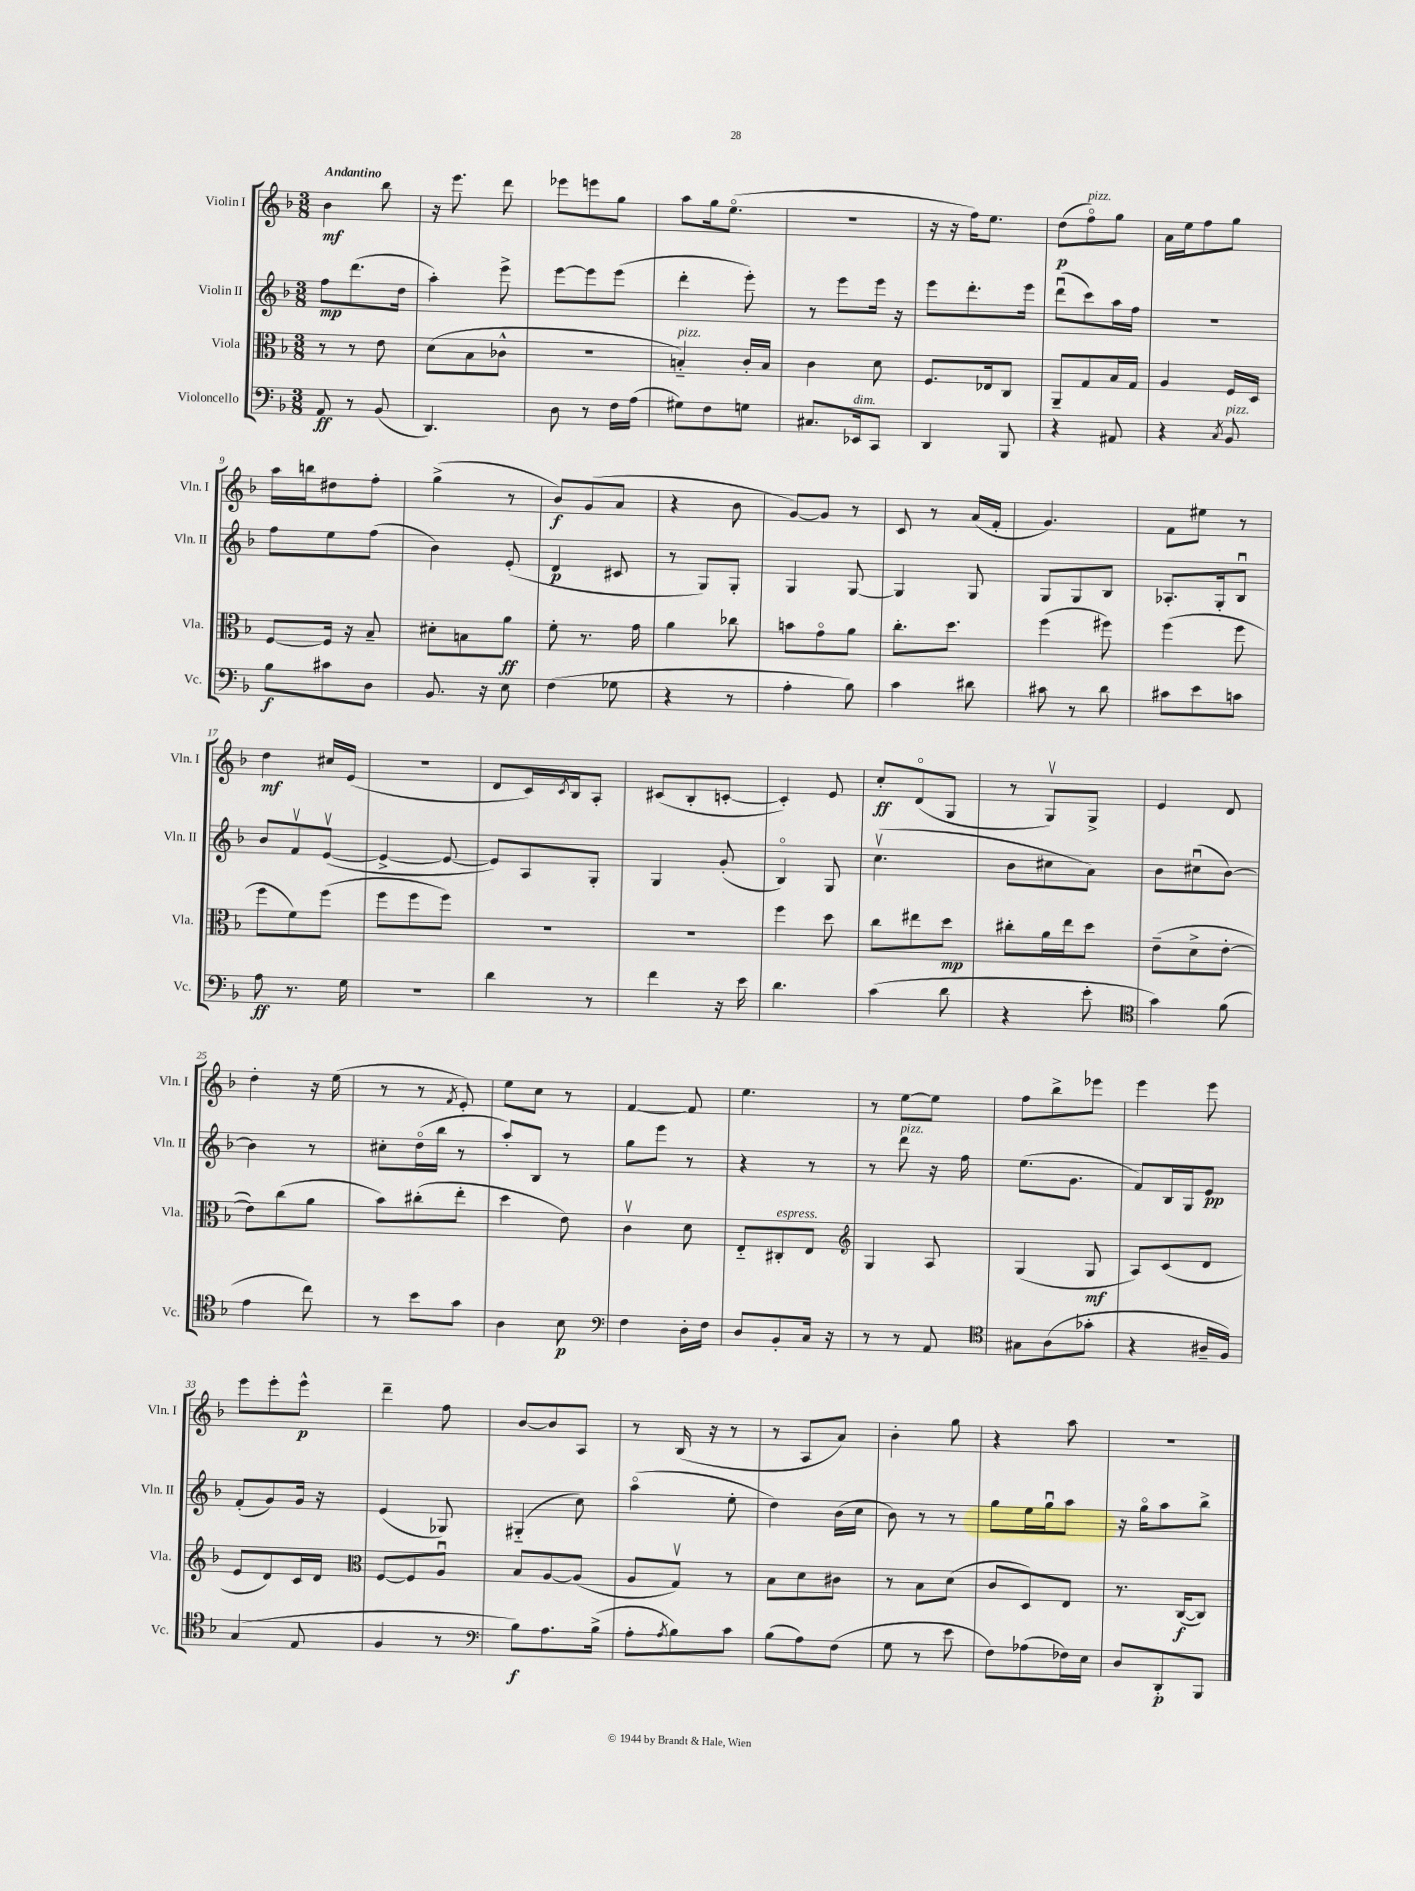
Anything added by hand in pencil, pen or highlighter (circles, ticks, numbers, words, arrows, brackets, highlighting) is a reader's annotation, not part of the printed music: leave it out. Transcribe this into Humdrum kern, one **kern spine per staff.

**kern	**kern	**kern	**kern
*staff4	*staff3	*staff2	*staff1
*clefF4	*clefC3	*clefG2	*clefG2
*k[b-]	*k[b-]	*k[b-]	*k[b-]
*M3/8	*M3/8	*M3/8	*M3/8
8AA	8r	8ff	4b-
8r	8r	(8.ddd	.
(8BB-	8e	.	8bb-
.	.	16dd	.
=	=	=	=
4.DD)	(8d	4aa')	16r
.	.	.	8.eee
.	8B-	.	.
.	8c-^^	8eee^	8ddd
=	=	=	=
8D	4.r	[8eee	8eee-
8r	.	8eee]	8eee
16F	.	(8eee	8gg
(16A	.	.	.
=	=	=	=
8G#)	4B'~)	4ddd'	8aa
8F	.	.	16gg
.	.	.	(8.eeo
8G	16c'	8eee')	.
.	16B	.	.
=	=	=	=
8.C#	4c	8r	4.r
.	.	8eee	.
16EE-	.	.	.
8CC	8d	16eee	.
.	.	16r	.
=	=	=	=
4DD	8.F	8eee	16r
.	.	.	16r
.	.	8.ddd'	16ff)
.	16E-	.	8.ee
8BBB-	8C	.	.
.	.	16eee	.
=	=	=	=
4r	8AA~	(8dddu	(8dd
.	8G	8ccc)	8ffo)
8AA#	16B-	16aa	8gg
.	16G	16ff	.
=	=	=	=
4r	4A	4.r	16a
.	.	.	16ee
.	.	.	8ff
8qC	.	.	.
8BB-	16F	.	8gg
.	16D	.	.
=	=	=	=
8B-	[8F	8ff	16aa
.	.	.	16bb
8c#	16F]	8ee	8dd#
.	16r	.	.
8D	8B-~	(8ff	8ff'
=	=	=	=
8.BB-	8d#'	4b-)	(4gg^
.	8B	.	.
16r	.	.	.
8E	8a	(8e'	8r
=	=	=	=
(4F	8f'	4d	8b-)
.	8.r	.	(8g
8G-	.	8c#	8a
.	16g	.	.
=	=	=	=
4r	4a	8r	4r
.	.	8G)	.
8r	8cc-	8G'	8b-
=	=	=	=
4A'	8b	4G	[8g)
.	8go	.	8g]
8B-)	8a	[8G	8r
=	=	=	=
4c	8.cc'	4G]	8c
.	.	.	8r
.	8.dd	.	.
8d#	.	8G	(16a
.	.	.	16f'
=	=	=	=
8c#	(4ff	8G	4.g)
8r	.	8G	.
8d	8ff#)	8B-	.
=	=	=	=
8c#	(4ff	8.A-'	8f
8e	.	.	8ee#
.	.	16G'	.
8c	8ff	8B-u	8r
=	=	=	=
8A	8ff	8b-	4dd
8.r	8f)	8fv	.
.	(8ff	([8ev	16cc#
16G	.	.	(16e
=	=	=	=
4.r	8ff	4e^_	4.r
.	8ff	.	.
.	8ff)	8e_	.
=	=	=	=
4d	4.r	8e])	8d
.	.	8A	16c)
.	.	.	8qc
.	.	.	16B-
8r	.	8G'	8A'
=	=	=	=
4f	4.r	4G	(8c#
.	.	.	8B-'
16r	.	(8g'	[8c'
16e	.	.	.
=	=	=	=
4.d	4ff	4B-o)	4c'])
.	8dd	8G	8e
=	=	=	=
(4c	8cc	(4.ccv	8cc'
.	8ee#	.	(8do
8d	8dd	.	8G
=	=	=	=
4r	8cc#'	8b-	8r
.	16a	8cc#	8Gv)
.	16ee	.	.
8e'	8dd	8a)	8G^
=	=	=	=
*clefC4	*	*	*
4g)	(8e~	8b-	4e
.	8d^	(8cc#u	.
(8f	[8e'	[8b-)	8d
=	=	=	=
4e	8e])	4b-]	4dd'
.	(8cc	.	.
8cc)	8a	8r	16r
.	.	.	(16ee
=	=	=	=
8r	8b-)	8cc#'	8r
8b-	(8cc#'	(16ddo	8r
.	.	16bb-	.
.	.	.	8qf
8g	8ee'	8r	8e')
=	=	=	=
4A	4dd	8aa')	8ee
.	.	8B-	8cc
8B-	8e)	8r	8r
=	=	=	=
*clefF4	*	*	*
4F	4cv	8gg	[4f
.	.	8eee	.
16D'	8d	8r	8f]
16F	.	.	.
=	=	=	=
8D	8E'~	4r	4.ee
8BB-'	8C#'	.	.
16C	8E	8r	.
16r	.	.	.
=	=	=	=
*	*clefG2	*	*
8r	4G	8r	8r
8r	.	8ddd	[8ee
8AA	8A	16r	8ee]
.	.	16ff	.
=	=	=	=
*clefC4	*	*	*
8G#	(4G	(8.ee	8ff
(8A	.	.	8bb-^
.	.	8.g	.
8g-'	8G	.	8eee-
=	=	=	=
4r	8A)	8f)	4eee
.	(8c	16B-	.
.	.	16G	.
16A#~	8d	8e	8eee
16F)	.	.	.
=	=	=	=
(4G	8e	(8f'	8eee
.	8d)	8g)	8eee'
8E	16c	16g	8eee^^
.	16d	16r	.
=	=	=	=
*	*clefC3	*	*
4F	[8F	(4e	4ddd~
.	8F]	.	.
8r	8Au	8G-)	8ff
=	=	=	=
*clefF4	*	*	*
8B-)	8B-	(4G#'~	[8b-
8.A	[8A	.	8b-]
.	(8A]	8cc)	8A
(16B-^	.	.	.
=	=	=	=
8A'	8A	(4aao	8r
8qA	.	.	.
8B-)	8Gv)	.	(16B-
.	.	.	16r
8c	8r	8ee'	8r
=	=	=	=
(8B-	8B-	4dd)	8r
8A)	8d	.	8A
(8F	8c#	(16b-	8a)
.	.	16cc	.
=	=	=	=
8G	8r	8b-)	4b-'
8r	8B-	8r	.
8e	(8d	8r	8gg
=	=	=	=
8F)	8c	8gg	4r
(8A-	8D)	16ee	.
.	.	16ggu	.
16F-)	8E	8aa	8aa
16E	.	.	.
=	=	=	=
8D	8.r	16r	4.r
.	.	16ggo	.
8DD'	.	8aa	.
.	([16C	.	.
8BBB-	8C])	8bb-^	.
==	==	==	==
*-	*-	*-	*-
